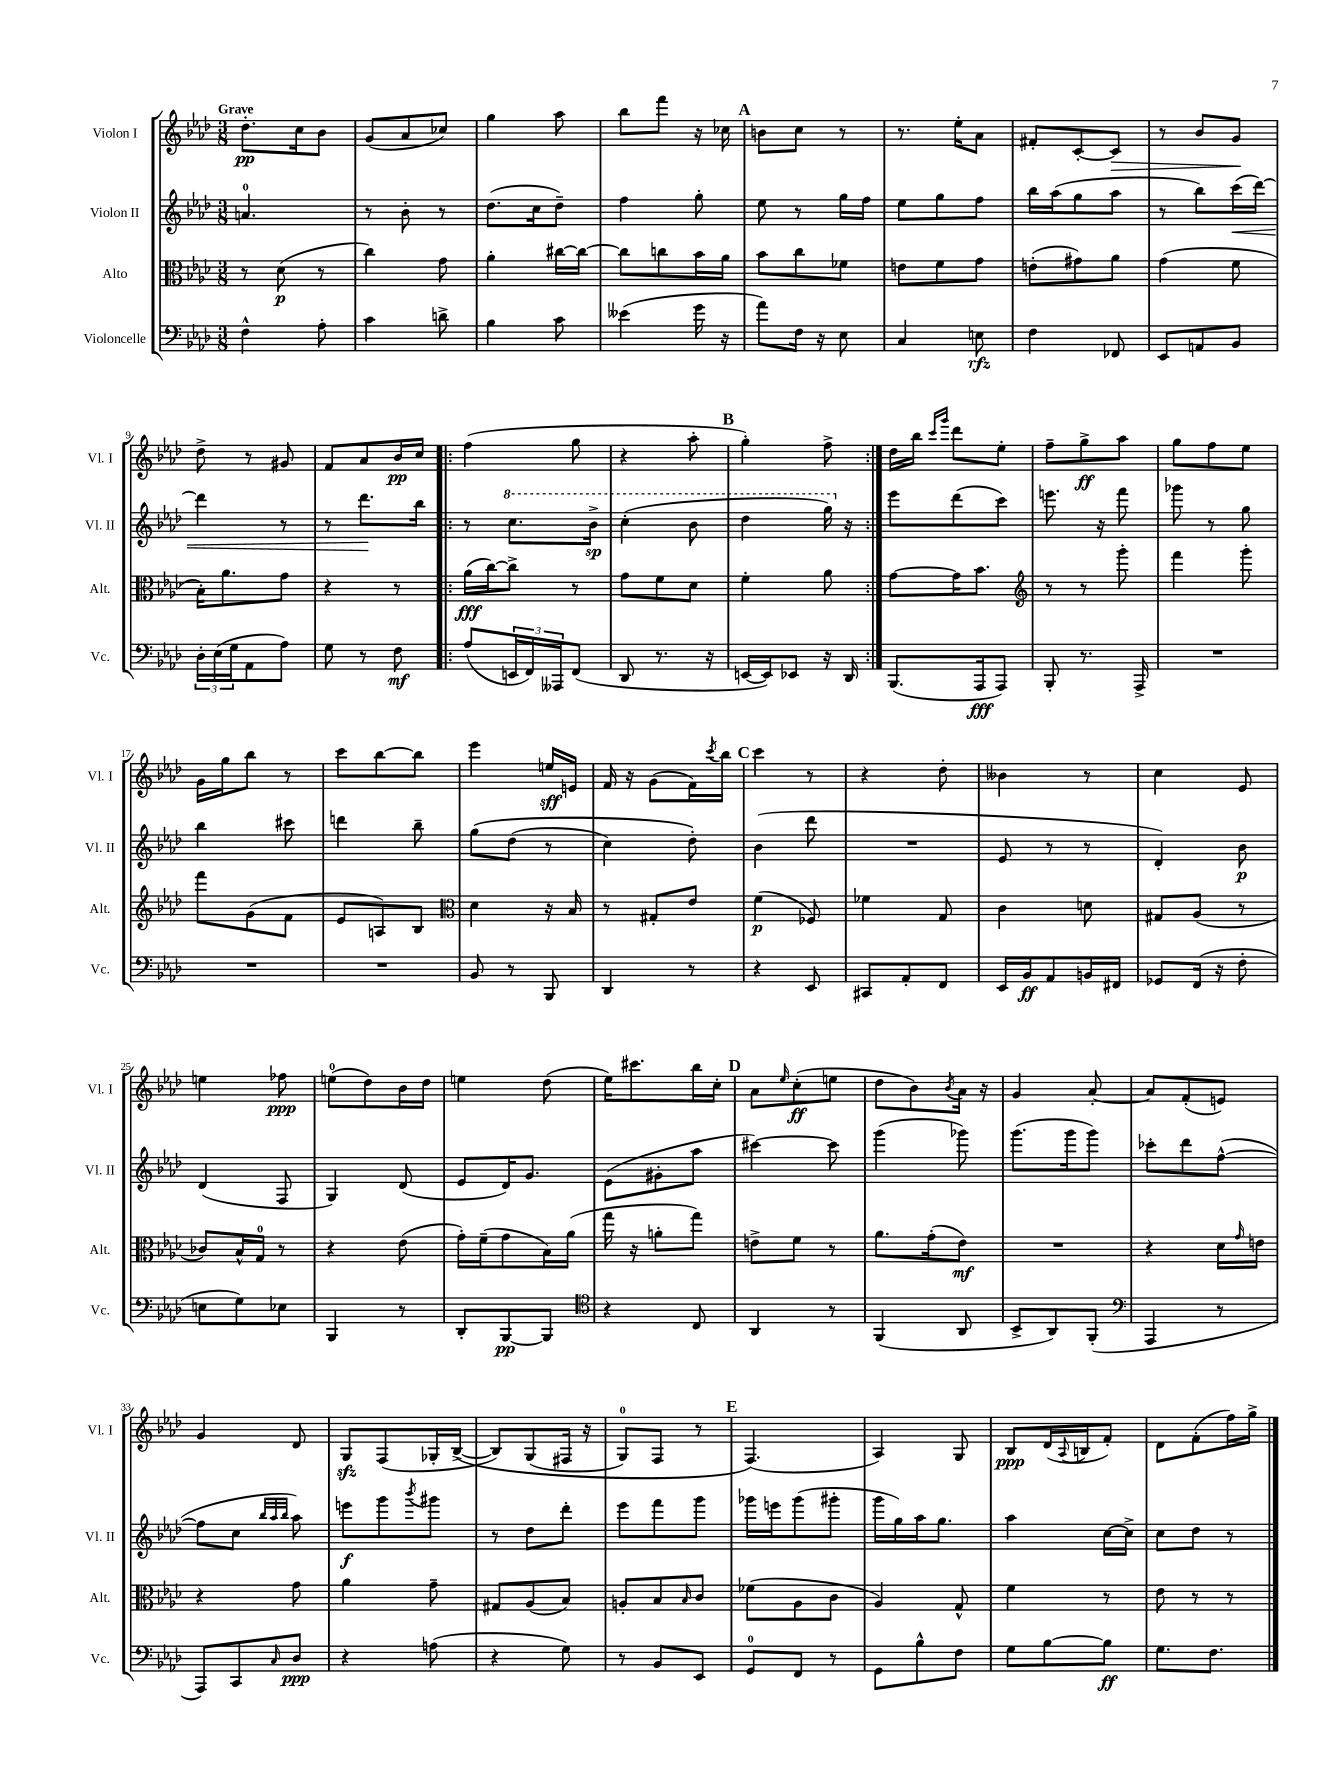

**kern	**kern	**kern	**kern
*staff4	*staff3	*staff2	*staff1
*clefF4	*clefC3	*clefG2	*clefG2
*k[b-e-a-d-]	*k[b-e-a-d-]	*k[b-e-a-d-]	*k[b-e-a-d-]
*M3/8	*M3/8	*M3/8	*M3/8
4F^^\	8r	4.a/	8.dd-'\L
.	(8d-\	.	.
.	.	.	16cc\k
8A-'\	8r	.	8b-\J
=	=	=	=
4c\	4cc\)	8r	(8g/L
.	.	8b-'\	8a-/
8d^\	8g\	8r	8cc-/J)
=	=	=	=
4B-\	4a-'\	(8.dd-\L	4gg\
.	.	16cc\k	.
8c\	[16cc#\LL	8dd-~\J)	8aa-\
.	16cc#\_JJ	.	.
=	=	=	=
(4e--\	8cc#\]L	4ff\	8bb-\L
.	8cc\	.	8fff\J
16g\	16b-\L	8gg'\	16r
16r	16a-\JJ	.	16cc-\
=	=	=	=
8a-\L)	8b-\L	8ee-\	8b\L
16F\Jk	8cc\	8r	8cc\J
16r	.	.	.
8E-\	8f-\J	16gg\LL	8r
.	.	16ff\JJ	.
=	=	=	=
4C/	8e\L	8ee-\L	8.r
.	8f\	8gg\	.
.	.	.	16ee-'\LK
8E\	8g\J	8ff\J	8a-\J
=	=	=	=
4F\	(8e'\L	16bb-\LL	8f#'/L
.	.	(16aa-\J	.
.	8g#\)	8gg\	[8c'/
8FF-/	8a-\J	8aa-\J	8c/]J
=	=	=	=
8EE-/L	(4g\	8r	8r
8AA/	.	8bb-\L)	8b-/L
8BB-/J	8f\	(16ccc\L	8g/J
.	.	[16ddd-\JJ)	.
=	=	=	=
24D-'\LL	16B-'\LK)	4ddd-\]	8dd-^\
(24E-\	.	.	.
.	8.a-\	.	.
24G\J	.	.	.
8AA-\	.	.	8r
8A-\J)	8g\J	8r	8g#/
=	=	=	=
8G\	4r	8r	8f/L
8r	.	8.ddd-\L	8a-/
8F\	8r	.	16b-/L
.	.	16bb-\Jk	16cc/JJ
=!|:	=!|:	=!|:	=!|:
(8A-/L	(16a-\LL	8r	(4ff\
.	[16cc\J)	.	.
24EE/L	8cc^\]J	8.ccc\L	.
24FF/)	.	.	.
24AAA--/J	.	.	.
(8FF/J	8r	.	8gg\
.	.	16bb-^\Jk	.
=	=	=	=
8DD-/	8g\L	(4ccc'\	4r
8.r	8f\	.	.
.	8d-\J	8bb-\	8aa-'\
16r	.	.	.
=	=	=	=
[16EE/LL	4f'\	4ddd-\	4gg'\)
16EE/]J)	.	.	.
8EE-/J	.	.	.
16r	8a-\	16ggg\)	8ff^\
16DD-/	.	16r	.
=:|!	=:|!	=:|!	=:|!
(8.BBB-/L	[8g\L	8eee-\L	16dd-\LL
.	.	.	16bb-\JJ
.	.	.	16qqccc/LL
.	.	.	16qqggg/JJ
.	16g\]K	(8ddd-\	8ddd-\L
16AAA-/k	8.b-\J	.	.
8AAA-/J)	.	8ccc\J)	8ee-'\J
=	=	=	=
*	*clefG2	*	*
8BBB-'/	8r	8.eee\	8ff~\L
8.r	8r	.	8gg^\
.	.	16r	.
.	8ggg'\	8fff\	8aa-\J
16AAA-^/	.	.	.
=	=	=	=
4.r	4fff\	8ggg-\	8gg\L
.	.	8r	8ff\
.	8ggg'\	8gg\	8ee-\J
=	=	=	=
4.r	8fff\L	4bb-\	16g\LL
.	.	.	16gg\J
.	(8g\	.	8bb-\J
.	8f\J	8ccc#\	8r
=	=	=	=
4.r	8e-/L	4ddd\	8ccc\L
.	8A/)	.	[8bb-\
.	8B-/J	8bb-~\	8bb-\]J
=	=	=	=
*	*clefC3	*	*
8BB-/	4d-\	&(8gg\L	4eee-\
8r	.	(8dd-\J	.
8BBB-/	16r	8r	16ee/LL
.	16B-/	.	16e/JJ
=	=	=	=
4DD-/	8r	4cc\)	16f/
.	.	.	16r
.	8G#'/L	.	(8g\L
8r	8e-/J	8dd-'\&)	16f\L)
.	.	.	8qccc/
.	.	.	16bb-\JJ
=	=	=	=
4r	(4f\	(4b-\	4ccc\
8EE-/	8F-/)	8ddd-\	8r
=	=	=	=
8CC#/L	4f-\	4.r	4r
8AA-'/	.	.	.
8FF/J	8G/	.	8dd-'\
=	=	=	=
16EE-/LL	4c\	8e-/	4b--\
16BB-/J	.	.	.
8AA-/	.	8r	.
16BB/L	8d\	8r	8r
16FF#/JJ	.	.	.
=	=	=	=
8GG-/L	8G#/L	4d-'/)	4cc\
(16FF/Jk	(8A-/J	.	.
16r	.	.	.
8F'\	8r	8b-\	8e-/
=	=	=	=
8E\L	8c-/L)	(4d-/	4ee\
8G\)	16B-^^/L	.	.
.	16G/JJ	.	.
8E-\J	8r	8F/	8ff-\
=	=	=	=
4BBB-/	4r	4G/)	(8ee\L
.	.	.	8dd-\)
8r	(8e-\	(8d-/	16b-\L
.	.	.	16dd-\JJ
=	=	=	=
8DD-'/L	16g'\LL)	8e-/L	4ee\
.	(16f~\J	.	.
[8BBB-/	8g\	16d-/K)	.
.	.	8.g/J	.
8BBB-/]J	16B-\L)	.	(8dd-\
.	(16a-\JJ	.	.
=	=	=	=
*clefC4	*	*	*
4r	16gg\	(8e-\L	16ee-\LK)
.	16r	.	8.ccc#\
.	8a'\L	8g#'\	.
8C/	8gg\J)	8aa-\J	16bb-\L
.	.	.	16cc'\JJ
=	=	=	=
4AA-/	8e^\L	[4ccc#\)	8a-\L
.	.	.	16qqee-/
.	8f\J	.	(8cc'\
8r	8r	8ccc#\]	8ee\J
=	=	=	=
(4FF/	8.a-\L	(4ggg\	8dd-\L
.	.	.	8b-\)
.	(16g'\k	.	.
.	.	.	8qb-/
8AA-/	8e-\J)	8ggg-\)	16a-\Jk
.	.	.	16r
=	=	=	=
8BB-^/L	4.r	(8.ggg\L	4g/
8AA-/)	.	.	.
.	.	16ggg\k	.
(8FF'/J	.	8ggg\J)	[8a-'/
=	=	=	=
*clefF4	*	*	*
4AAA-/	4r	8ccc-'\L	8a-/]L
.	.	8ddd-\	(8f'/
8r	16d-\LL	([8ff^^\J	8e/J)
.	16qqg/	.	.
.	16e\JJ	.	.
=	=	=	=
8AAA-/L)	4r	8ff\]L	4g/
8CC/	.	8cc\J	.
.	.	32qqbb-/LLL	.
.	.	32qqaa-/	.
16qqC/	.	32qqbb-/JJJ	.
8D-/J	8g\	8aa-\)	8d-/
=	=	=	=
4r	4a-\	8eee\L	8G/L
.	.	8ggg\	(8F/
.	.	8qbbb-/	.
(8A\	8g~\	8ggg#\J	16G-'/L
.	.	.	&([16B-^/JJ
=	=	=	=
4r	8G#/L	8r	8B-/]L)
.	(8A-/	8dd-\L	(8G/
8G\)	8B-/J)	8ddd-'\J	16F#/Jk
.	.	.	16r
=	=	=	=
8r	8A'/L	8eee-\L	8G/L)
8BB-/L	8B-/	8fff\	8F/J
.	16qqB-/	.	.
8EE-/J	8c/J	8ggg\J	8r
=	=	=	=
8GG/L	(8f-\L	16ggg-\LL	(4.F/&)
.	.	16eee\J	.
8FF/J	8A-\	(8ggg-\	.
8r	8c\J	8ggg#'\J	.
=	=	=	=
8GG\L	4A-/)	16ggg\LL	4A-/)
.	.	16gg\)	.
8B-^^\	.	16aa-\J	.
.	.	8.gg\J	.
8F\J	8G^^/	.	8G/
=	=	=	=
8G\L	4f\	4aa-\	8B-/L
[8B-\	.	.	(16d-/L
.	.	.	8qqA-/
.	.	.	16B/J
8B-\]J	8r	[16cc\LL	8f'/J)
.	.	16cc^\]JJ	.
=	=	=	=
8.G\L	8e-\	8cc\L	8d-\L
.	8r	8dd-\J	(8f'\
8.F\J	.	.	.
.	8r	8r	16ff\L)
.	.	.	16gg^\JJ
==	==	==	==
*-	*-	*-	*-
